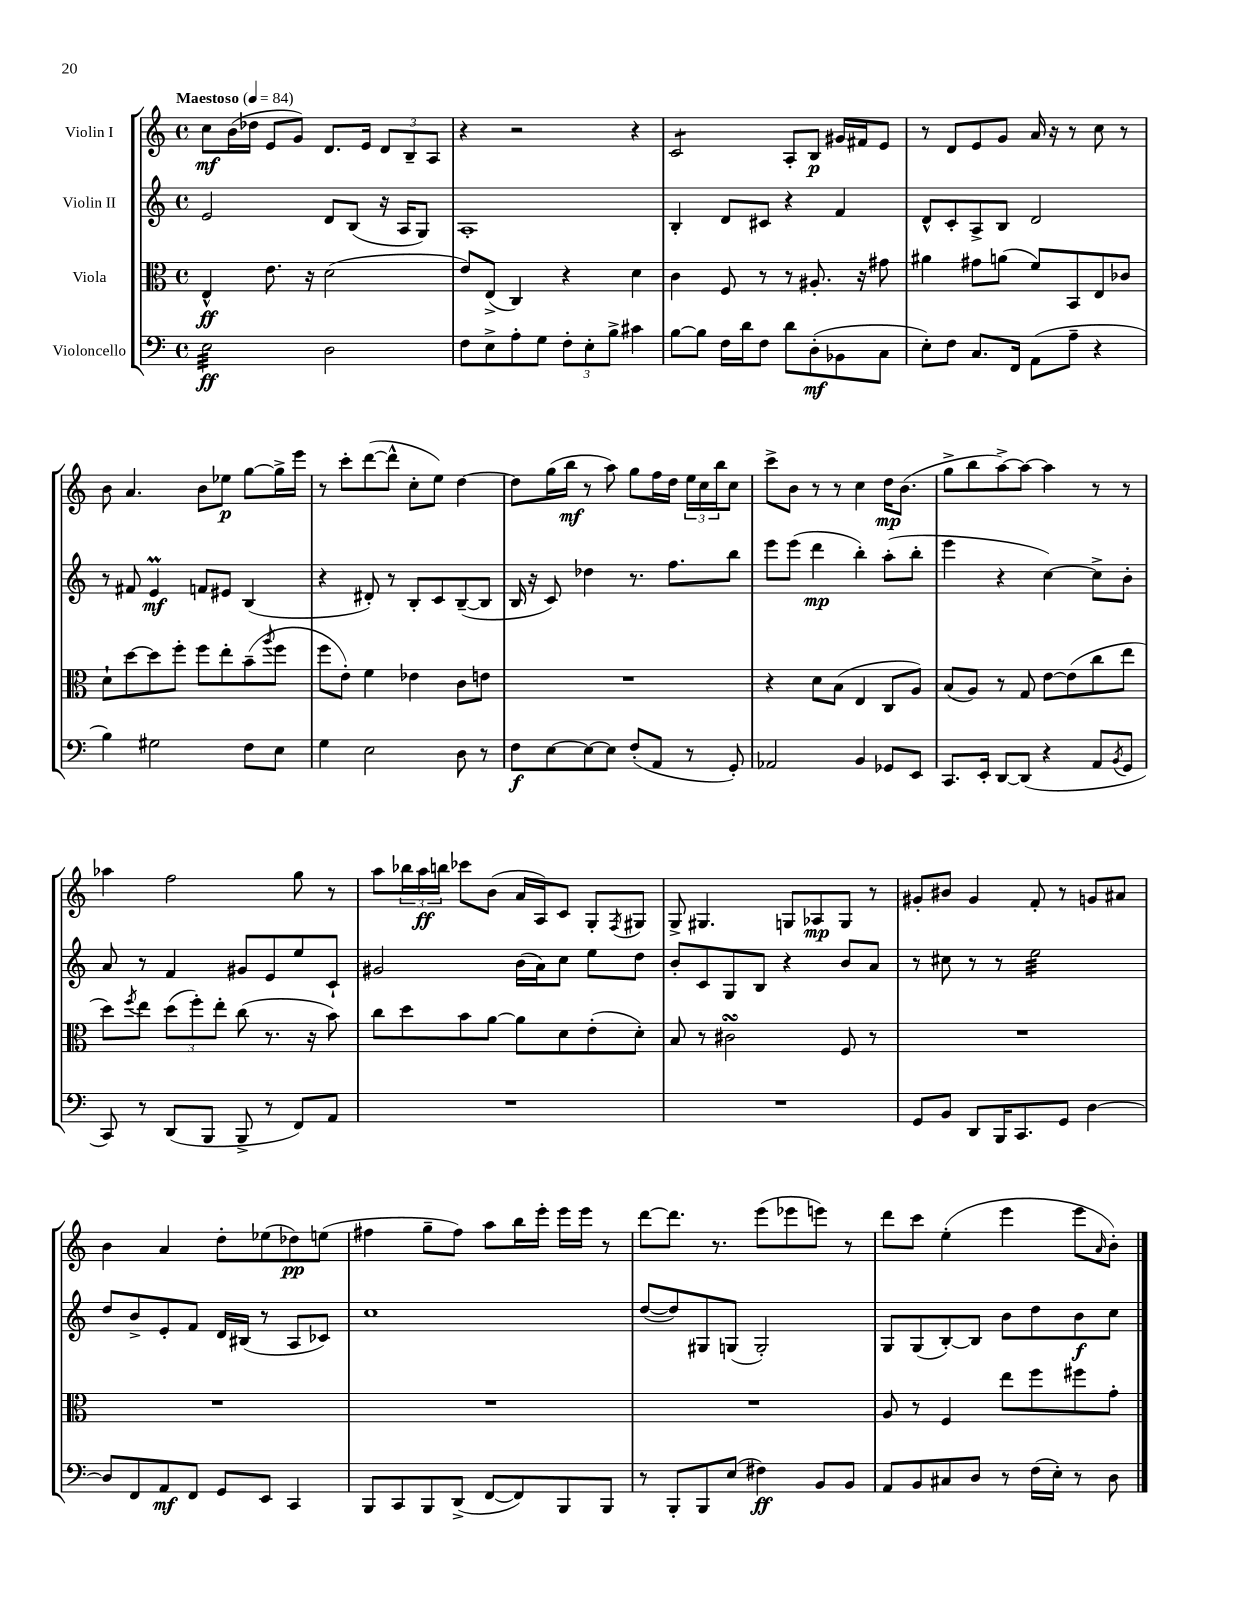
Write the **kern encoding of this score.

**kern	**kern	**kern	**kern
*staff4	*staff3	*staff2	*staff1
*clefF4	*clefC3	*clefG2	*clefG2
*k[]	*k[]	*k[]	*k[]
*M4/4	*M4/4	*M4/4	*M4/4
*met(c)	*met(c)	*met(c)	*met(c)
*MM84	*MM84	*MM84	*MM84
2E\	4E^^/	2e/	8cc\L
.	.	.	(16b\L
.	.	.	16dd-\JJ
.	8.e\	.	8e/L
.	.	.	8g/J)
.	16r	.	.
2D\	(2d\	8d/L	8.d/L
.	.	(8B/J	.
.	.	.	16e/Jk
.	.	16r	12d/L
.	.	16A/LK	.
.	.	.	12B~/
.	.	8G/J)	.
.	.	.	12A/J
=	=	=	=
8F\L	8e/L)	1A'	4r
8E^\	(8E^/J	.	.
8A'\	4C/)	.	2r
8G\J	.	.	.
12F'\L	4r	.	.
12E'\	.	.	.
12B^\J	.	.	.
4c#\	4d\	.	4r
=	=	=	=
[8B\L	4c\	4B'/	2c/
8B\]J	.	.	.
16F\LL	8F/	8d/L	.
16d\J	.	.	.
8F\J	8r	8c#/J	.
8d\L	8r	4r	8A'/L
(8D'\	8.A#'/	.	8B/J
8BB-\	.	4f/	16g#/LL
.	16r	.	16f#/J
8C\J	8g#\	.	8e/J
=	=	=	=
8E'\L)	4a#\	8d^^/L	8r
8F\J	.	8c'/	8d/L
8.C/L	8g#\L	8A^/	8e/
.	(8a\J	8B/J	8g/J
16FF/Jk	.	.	.
(8AA\L	8f/L)	2d/	16a/
.	.	.	16r
8A~\J	8BB/	.	8r
4r	8E/	.	8cc\
.	8c-/J	.	8r
=	=	=	=
4B\)	8d`\L	8r	8b\
.	[8dd\	8f#/	4.a/
2G#\	8dd\]	4e/	.
.	8ff'\J	.	.
.	8ff\L	8f/L	8b\L
.	8ee'\	8e#/J	8ee-\J
8F\L	(8b~\	(4B/	[8gg\L
.	8qaa/	.	.
8E\J	8ff\J	.	16gg^\]L
.	.	.	16eee\JJ
=	=	=	=
4G\	8ff\L	4r	8r
.	8e'\J)	.	8ccc'\L
2E\	4f\	8d#'/)	([8ddd\
.	.	8r	8ddd^^\]J
.	4e-\	8B'/L	8cc'\L
.	.	8c/	8ee\J)
8D\	8c\L	([8B~/	[4dd\
8r	8e\J	8B/]J	.
=	=	=	=
8F\L	1r	16B/	8dd\]L
.	.	16r	.
[8E\	.	8c/)	(16gg\L
.	.	.	16bb\JJ
8E\_	.	4dd-\	8r
8E\]J	.	.	8aa\)
(8F'/L	.	8.r	8gg\L
8AA/J	.	.	16ff\L
.	.	8.ff\L	16dd\JJ
8r	.	.	24ee\LL
.	.	.	24cc\
.	.	.	24bb\J
8GG'/)	.	8bb\J	8cc\J
=	=	=	=
2AA-/	4r	8eee\L	8ccc^\L
.	.	(8eee\J	8b\J
.	8d\L	4ddd\	8r
.	(8B\J	.	8r
4BB/	4E/	4bb'\)	4cc\
8GG-/L	8C/L	(8aa'\L	16dd\LK
.	.	.	(8.b\J
8EE/J	8A/J)	8bb'\J	.
=	=	=	=
8.CC/L	(8B/L	4eee\	8gg^\L
.	8A/J)	.	8bb\
16EE'/Jk	.	.	.
[8DD/L	8r	4r	[8aa^\)
(8DD/]J	8G/	.	8aa\_J
4r	[8e\L	[4cc\)	4aa\]
.	(8e\]	.	.
8AA/L	8cc\	8cc^\]L	8r
8qBB/	.	.	.
8GG/J	8ee\J	8b'\J	8r
=	=	=	=
8CC/)	8dd\L)	8a/	4aa-\
.	8qff/	.	.
8r	8ee\J	8r	.
(8DD/L	(12dd\L	4f/	2ff\
.	12ff'\)	.	.
8BBB/J	.	.	.
.	12ee'\J	.	.
8BBB^/	(8cc\	8g#/L	.
8r	8.r	8e/	.
8FF/L)	.	8ee/	8gg\
.	16r	.	.
8AA/J	8b\)	8c`/J	8r
=	=	=	=
1r	8cc\L	2g#/	8aa\L
.	8dd\	.	24bb-\L
.	.	.	24aa\
.	.	.	24bb\JJ
.	8b\	.	8ccc-\L
.	[8a\J	.	(8b\J
.	8a\]L	(16b\LL	16a/LL
.	.	16a\J)	16A/J)
.	8d\	8cc\J	8c/J
.	(8e'\	8ee\L	8G'/L
.	.	.	8qF/
.	8d'\J)	8dd\J	8G#/J
=	=	=	=
1r	8B/	8b'/L	8G^/
.	8r	8c/	4.G#/
.	2c#\	8G/	.
.	.	8B/J	.
.	.	4r	8G/L
.	.	.	8A-/
.	8F/	8b/L	8G/J
.	8r	8a/J	8r
=	=	=	=
8GG/L	1r	8r	8g#'/L
8BB/J	.	8cc#\	8b#/J
8DD/L	.	8r	4g#/
16BBB/K	.	8r	.
8.CC/	.	.	.
.	.	2ee\	8f'/
8GG/J	.	.	8r
[4D\	.	.	8g/L
.	.	.	8a#/J
=	=	=	=
8D/]L	1r	8dd/L	4b\
8FF/	.	8b^/	.
8AA/	.	8e'/	4a/
8FF/J	.	8f/J	.
8GG/L	.	16d/LL	8dd'\L
.	.	(16B#/JJ	.
8EE/J	.	8r	(8ee-\
4CC/	.	8A/L	8dd-\)
.	.	8c-/J)	(8ee\J
=	=	=	=
8BBB/L	1r	1cc	4ff#\
8CC/	.	.	.
8BBB/	.	.	8gg~\L
(8DD^/J	.	.	8ff#\J)
[8FF/L	.	.	8aa\L
8FF/])	.	.	16bb\L
.	.	.	16eee'\JJ
8BBB/	.	.	16eee\LL
.	.	.	16eee\JJ
8BBB/J	.	.	8r
=	=	=	=
8r	1r	([8dd/L	[8ddd\L
8BBB'/L	.	8dd/])	8.ddd\]J
8BBB/	.	8G#/	.
.	.	.	8.r
(8E/J	.	(8G/J	.
4F#\)	.	2G'/)	(8eee\L
.	.	.	8eee-\
8BB/L	.	.	8eee\J)
8BB/J	.	.	8r
=	=	=	=
8AA/L	8A/	8G/L	8ddd\L
8BB/	8r	(8G/	8ccc\J
8C#/	4F/	[8B'/)	(4ee'\
8D/J	.	8B/]J	.
8r	8ee\L	8b\L	4eee\
(16F\LL	8ff\	8dd\	.
16E'\JJ)	.	.	.
8r	8ff#\	8b\	8eee\L
.	.	.	16qqa/
8D\	8g'\J	8cc\J	8b'\J)
==	==	==	==
*-	*-	*-	*-
